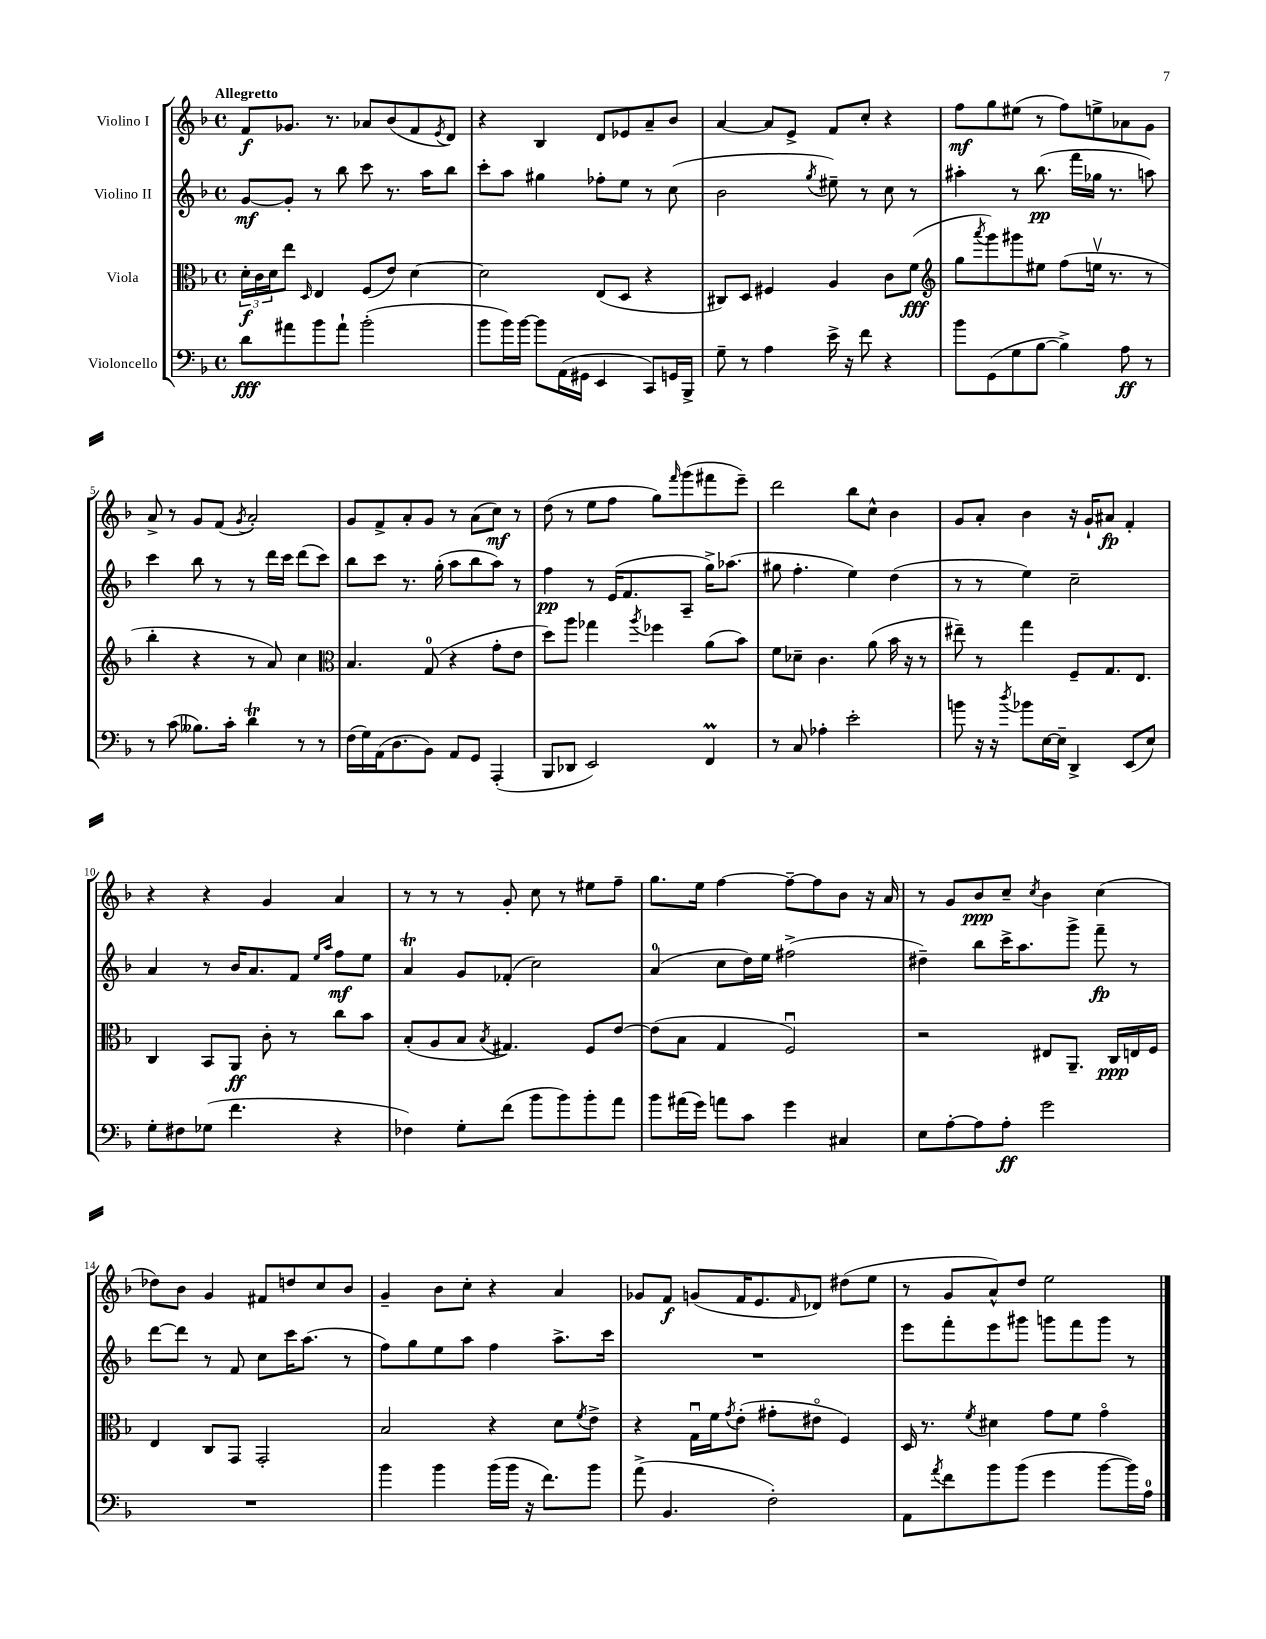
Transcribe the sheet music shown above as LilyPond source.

<<
\new StaffGroup <<
\new Staff = "s0" \with { instrumentName = "Violino I" } {
    \clef treble \key f \major \defaultTimeSignature \time 4/4 \tempo "Allegretto"
    f'8\f ges'8. r8. aes'8 bes'8( f'8 \acciaccatura { e'8 } d'8) |
    r4 bes4 d'8 ees'8 a'8-- bes'8 |
    a'4~ a'8 e'8-> f'8 c''8-. r4 |
    f''8\mf g''8 eis''8( r8 f''8) e''8-> aes'8 g'8 |
    a'8-> r8 g'8 f'8( \acciaccatura { g'8 } a'2-.) |
    g'8 f'8-> a'8-. g'8 r8 a'8( c''8\mf) r8 |
    d''8( r8 e''8 f''8 g''8) \grace { f'''16 } g'''8( fis'''8 e'''8--) |
    d'''2 bes''8 c''8-^ bes'4 |
    g'8 a'8-. bes'4 r16 g'16-! ais'8\fp f'4-. |
    r4 r4 g'4 a'4 |
    r8 r8 r8 g'8-. c''8 r8 eis''8 f''8-- |
    g''8. e''16 f''4~ f''8~-- f''8 bes'8 r16 a'16 |
    r8 g'8 bes'8\ppp c''8-- \acciaccatura { c''8 } bes'4 c''4( |
    des''8) bes'8 g'4 fis'8 d''8 c''8 bes'8 |
    g'4-- bes'8 c''8-. r4 a'4 |
    ges'8 f'8\f g'8( f'16 e'8. \grace { f'16 } des'8) dis''8( e''8 |
    r8 g'8 a'8-^) d''8 e''2 \bar "|." |
}
\new Staff = "s1" \with { instrumentName = "Violino II" } {
    \clef treble \key f \major \defaultTimeSignature \time 4/4
    g'8~\mf g'8-. r8 bes''8 c'''8 r8. a''16 bes''8 |
    c'''8-. a''8 gis''4 fes''8-. e''8 r8 c''8( |
    bes'2 \acciaccatura { g''8 } eis''8--) r8 c''8 r8 |
    ais''4-. r8 bes''8.\pp( f'''16 ges''16 r8. a''8) |
    c'''4 bes''8 r8 r8 d'''16 c'''16 d'''8( c'''8) |
    bes''8 c'''8 r8. g''16-.( a''8 bes''8 a''8) r8 |
    f''4\pp r8 e'16( f'8. a8-- g''16->) aes''8.( |
    gis''8 f''4.-. e''4) d''4( |
    r8 r8 e''4) c''2-- |
    a'4 r8 bes'16 a'8. f'8 \grace { e''16 a''16 } f''8\mf e''8 |
    a'4\trill g'8 fes'8-.( c''2) |
    a'4-0( c''8 d''16) e''16 fis''2->( |
    dis''4--) bes''8 c'''16-> a''8. g'''8-> f'''8--\fp r8 |
    d'''8~ d'''8 r8 f'8 c''8 c'''16 a''8.( r8 |
    f''8) g''8 e''8 a''8 f''4 a''8.-> c'''16 |
    R1 |
    e'''8 f'''8-. e'''8 gis'''8 g'''8 f'''8 g'''8 r8 \bar "|." |
}
\new Staff = "s2" \with { instrumentName = "Viola" } {
    \clef alto \key f \major \defaultTimeSignature \time 4/4
    \tuplet 3/2 { d'16-.\f c'16 d'16 } e''8 \grace { d16 } e4 f8( e'8) d'4~ |
    d'2 e8( d8 r4 |
    cis8) d8 fis4 a4 c'8 f'8\fff( |
    \clef treble g''8 \acciaccatura { a'''8 } g'''8) gis'''8 eis''8 f''8( e''16\upbow r8. r8 |
    bes''4-. r4 r8 a'8) c''4 |
    \clef alto bes4. g8-0( r4 g'8-. e'8 |
    d''8) a''8 ges''4 \acciaccatura { a''8 } fes''4 a'8( bes'8) |
    f'8 des'8-- c'4. a'8( bes'16 r16 r8 |
    eis''8--) r8 g''4 f8-- g8. e8. |
    c4 bes,8 a,8\ff c'8-. r8 c''8 bes'8 |
    bes8-.( a8 bes8 \acciaccatura { bes8 } gis4.) f8 e'8~ |
    e'8( bes8 g4 f2\downbow) |
    r2 eis8 a,8.-- c16\ppp e16 f16 |
    e4 c8 g,8 g,2-. |
    bes2 r4 d'8 \acciaccatura { f'8 } e'8-> |
    r4 g16\downbow f'16 \acciaccatura { g'8 } e'8-.( gis'8-. eis'8\flageolet f4) |
    d16 r8. \acciaccatura { f'8 } dis'4 g'8 f'8 g'4\flageolet \bar "|." |
}
\new Staff = "s3" \with { instrumentName = "Violoncello" } {
    \clef bass \key f \major \defaultTimeSignature \time 4/4
    d'8\fff ais'8 bes'8 ais'8-! bes'2-.( |
    bes'8 bes'16) bes'16~ bes'8 a,16( gis,16 e,4 c,8) g,16 bes,,16-> |
    g8-- r8 a4 e'16-> r16 f'8 r4 |
    bes'8 g,8( g8 bes8~ bes4->) a8\ff r8 |
    r8 c'8( beses8.) c'16-. d'4\trill r8 r8 |
    f16( g16) a,16( d8. bes,8) a,8 g,8 a,,4-.( |
    bes,,8 des,8 e,2) f,4\prall |
    r8 c8 aes4-. e'2-. |
    b'8 r16 r16 \acciaccatura { d''8 } bes'8 e16~ e16-- d,4-> e,8( e8) |
    g8-. fis8 ges8( f'4. r4 |
    fes4) g8-. f'8( bes'8 bes'8) bes'8-. a'8 |
    bes'8 ais'16( g'16) a'8 c'8 g'4 cis4 |
    e8 a8~-. a8 a8-.\ff g'2 |
    R1 |
    bes'4 bes'4 bes'16( bes'16 r16 f'8.) bes'8 |
    a'8->( bes,4. f2-.) |
    a,8 \acciaccatura { a'8 } f'8 bes'8 bes'8( g'4 bes'8~ bes'16) a16-0 \bar "|." |
}
>>
>>
